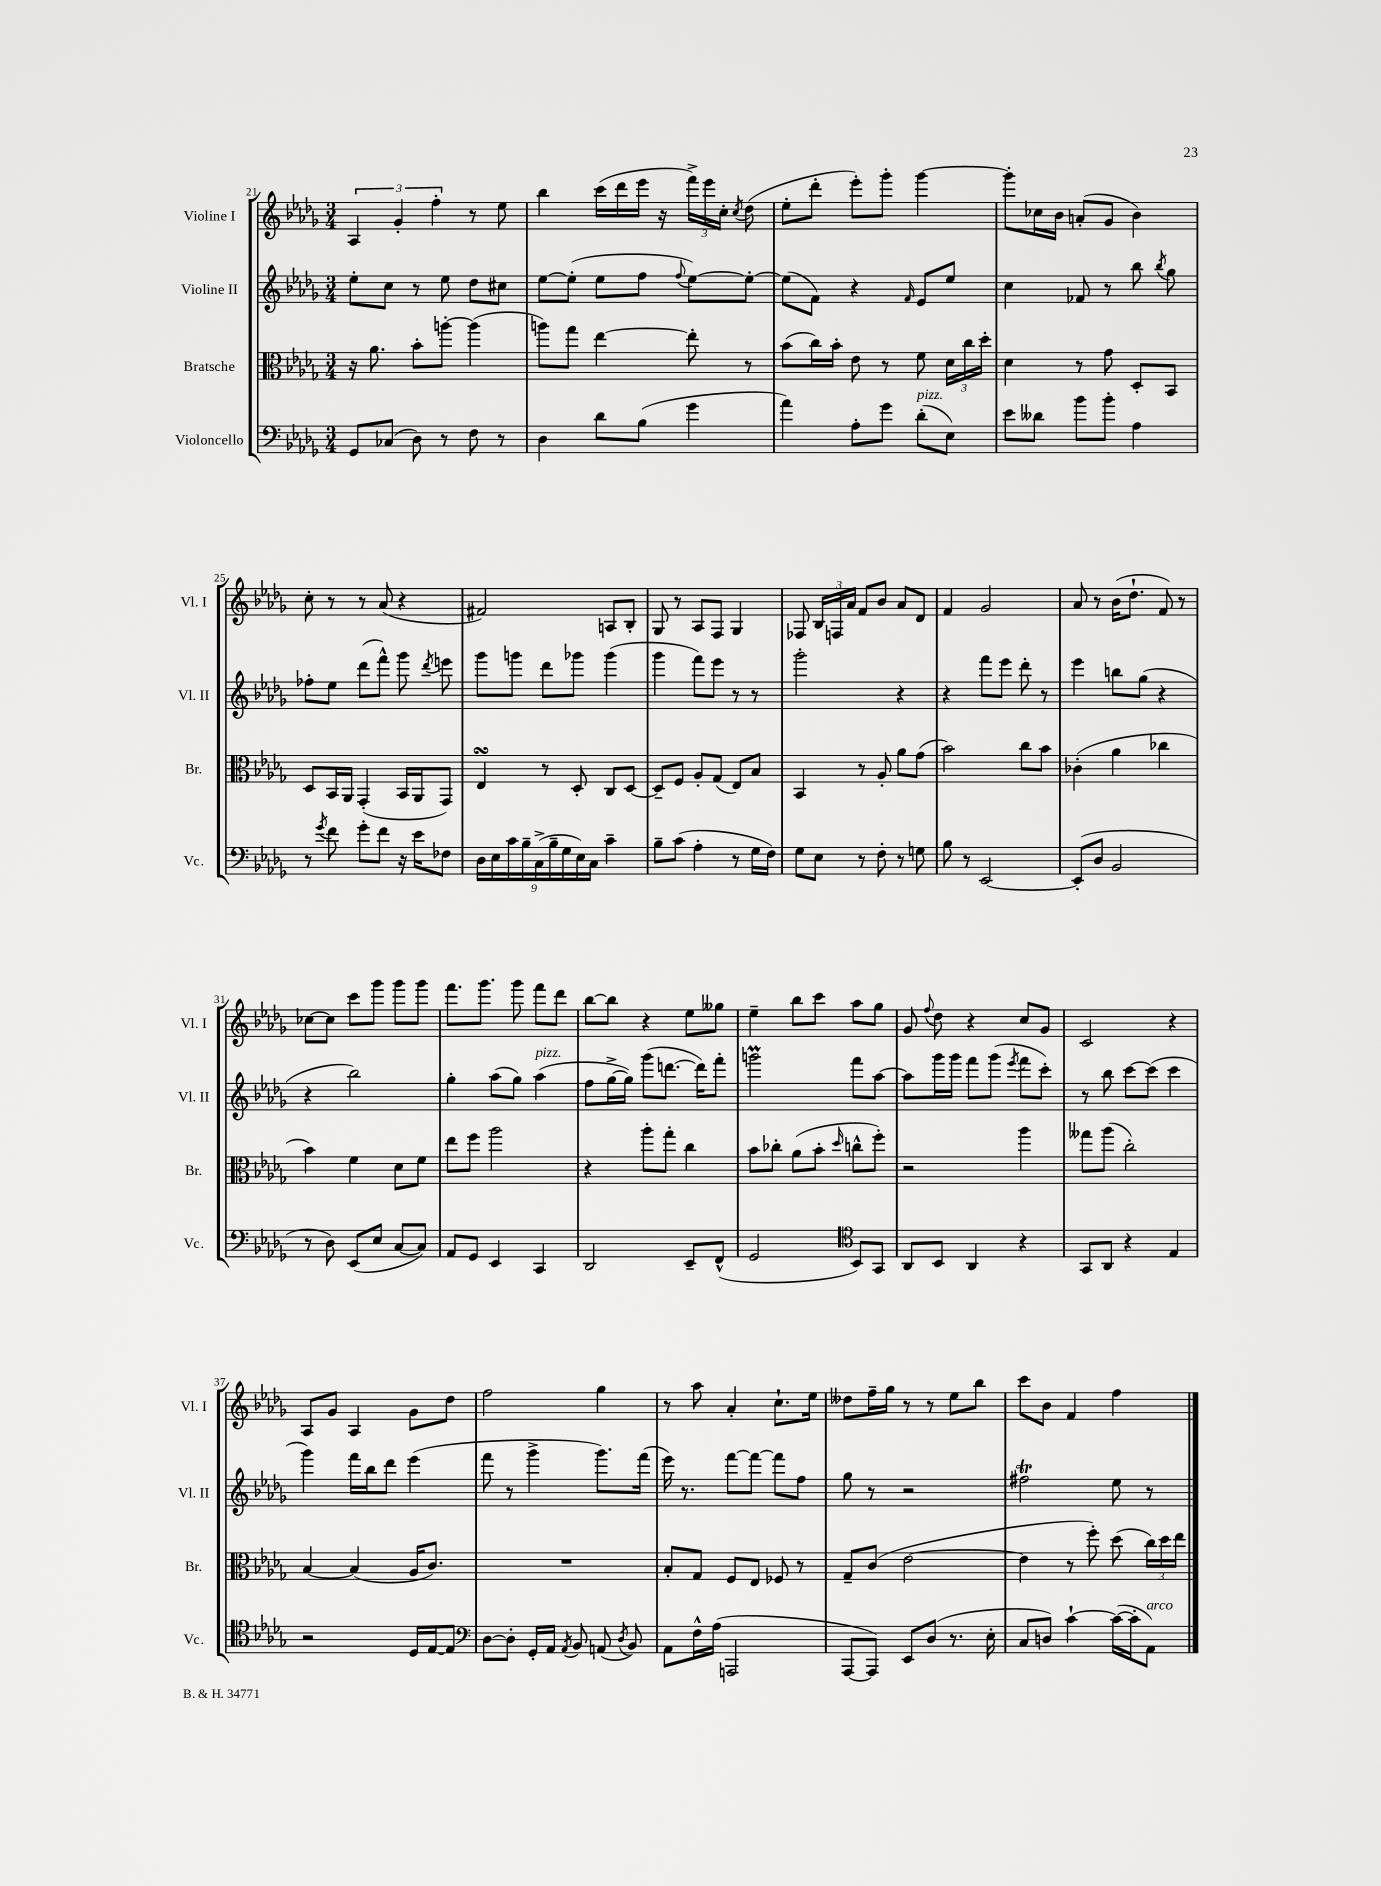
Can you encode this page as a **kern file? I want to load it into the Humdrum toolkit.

**kern	**kern	**kern	**kern
*staff4	*staff3	*staff2	*staff1
*clefF4	*clefC3	*clefG2	*clefG2
*k[b-e-a-d-g-]	*k[b-e-a-d-g-]	*k[b-e-a-d-g-]	*k[b-e-a-d-g-]
*M3/4	*M3/4	*M3/4	*M3/4
8GG-/L	16r	8ee-'\L	6A-/
.	8.a-\	.	.
(8C-/J	.	8cc\J	.
.	.	.	6g-'/
8D-\)	8b-'\L	8r	.
.	.	.	6ff'\
8r	[8aa'\J	8ee-\	.
8F\	(4aa\]	8dd-\L	8r
8r	.	8cc#\J	8ee-\
=	=	=	=
4D-\	8aa\L)	[8ee-\L	4bb-\
.	8gg-\J	(8ee-'\]J	.
8d-\L	[4ee-\	8ee-\L	(16ccc\LL
.	.	.	16ddd-\
(8B-\J	.	8ff\J	16eee-\JJ
.	.	.	16r
.	.	8qqff/	.
4g-\	8ee-'\]	[8ee-\L)	24fff^\LL)
.	.	.	24eee-\
.	.	.	24cc'\JJ
.	.	.	8qcc/
.	8r	8ee-'\_J	(8dd-\
=	=	=	=
4a-\)	(8b-\L	(8ee-\]L	8ee-'\L
.	16cc\L)	8f\J)	8ddd-'\J
.	16b-'\JJ	.	.
8A-'\L	8e-\	4r	8eee-'\L)
8g-\J	8r	.	8ggg-'\J
.	.	16qqf/	.
(8d-'\L	8f\	8e-/L	[4ggg-\
8E-\J)	24d-\LL	8ee-/J	.
.	24cc\	.	.
.	24dd-'\JJ	.	.
=	=	=	=
8e-\L	4d-\	4cc\	8ggg-'\]L
8d--\J	.	.	16cc-\L
.	.	.	16b-\JJ
8b-\L	8r	8f-/	(8a'/L
8b-'\J	8g-\	8r	8g-/J
4A-\	8D-'/L	8bb-\	4b-\)
.	.	8qbb-/	.
.	8BB-/J	8gg-\	.
=	=	=	=
8r	8D-/L	8ff-'\L	8cc'\
8qg-/	.	.	.
8f\	16BB-/L	8ee-\J	8r
.	16AA-/JJ	.	.
8g-'\L	(4GG-'/	(8ddd-\L	8r
8f\J	.	8fff^^\J)	(8a-/
16r	16BB-/LL	8ggg-\	4r
16e-\LK	16AA-/J	.	.
.	.	8qddd-/	.
8F-\J	8GG-/J)	8eee\	.
=	=	=	=
18D-\LL	4E-/	8ggg-\L	2f#/)
18E-\	.	.	.
18c\	.	.	.
.	.	8ggg\J	.
18B-~\	.	.	.
(18C^\	.	.	.
.	8r	8ddd-\L	.
18B-~\	.	.	.
18G-\	.	.	.
.	8D-'/	8ggg-\J	.
18E-\)	.	.	.
18C\JJ	.	.	.
4c~\	8C/L	(4ggg-\	8A/L
.	[8D-/J	.	8B-'/J
=	=	=	=
8B-~\L	8D-~/]L	4ggg-\	8G-/
(8c\J	8F/J	.	8r
4A-'\	8A-'/L	8fff\L)	8A-/L
.	(8G-/J	8eee-\J	8F/J
8r	8E-/L)	8r	4G-/
16G-\LL	8B-/J	8r	.
16F\JJ)	.	.	.
=	=	=	=
8G-\L	4BB-/	2ggg-'\	8F-/
8E-\J	.	.	24B-/LL
.	.	.	24F/
.	.	.	24a-/JJ
8r	8r	.	8f/L
8F'\	8A-'/	.	8b-/J
8r	8a-\L	4r	8a-/L
8G\	(8g-\J	.	8d-/J
=	=	=	=
8B-\	2b-\)	4r	4f/
8r	.	.	.
[2EE-/	.	8fff\L	2g-/
.	.	8eee-\J	.
.	8cc\L	8ddd-'\	.
.	8b-\J	8r	.
=	=	=	=
(8EE-'/]L	(4c-'\	4eee-\	8a-/
8D-/J	.	.	8r
2BB-/	4a-\	8bb\L	(16b-\LK
.	.	.	8.dd-`\J
.	.	(8gg-\J	.
.	4cc-\	4r	8f/)
.	.	.	8r
=	=	=	=
8r	4b-\)	4r	[8cc-\L
8D-\)	.	.	8cc-\]J
(8EE-/L	4f\	2bb-\)	8ccc\L
8E-/J	.	.	8ggg-\J
[8C/L	8d-\L	.	8ggg-\L
8C/]J)	8f\J	.	8ggg-\J
=	=	=	=
8AA-/L	8ee-\L	4gg-'\	8.fff\L
8GG-/J	8ff\J	.	.
.	.	.	8.ggg-\J
4EE-/	2aa-\	(8aa-\L	.
.	.	8gg-\J)	8ggg-\
4CC/	.	(4aa-\	8fff\L
.	.	.	8ddd-\J
=	=	=	=
2DD-/	4r	8ff\L	[8bb-\L
.	.	[16gg-^\L	8bb-\]J
.	.	16gg-\]JJ)	.
.	8aa-'\L	(8ggg-\L	4r
.	8gg-'\J	[8.ddd\J	.
8EE-~/L	4cc\	.	8ee-\L
.	.	16ddd\]LK)	.
(8FF^^/J	.	8fff'\J	8gg--\J
=	=	=	=
2GG-/	8b-\L	2ggg\	4ee-~\
.	8cc-'\J	.	.
.	(8a-\L	.	8bb-\L
.	8b-'\J	.	8ccc\J
*clefC4	*	*	*
.	16qqdd-/	.	.
8BB-/L)	8cc^^\L	8fff\L	8aa-\L
8GG-/J	8ff'\J)	[8aa-\J	8gg-\J
=	=	=	=
8AA-/L	2r	8aa-\]L	8g-/
.	.	.	8qqff/
8BB-/J	.	16ggg-\L	8dd-\
.	.	16ggg-\JJ	.
4AA-/	.	8fff\L	4r
.	.	(8ggg-\J	.
.	.	8qeee-/	.
4r	4aa-\	8fff\L	8cc/L
.	.	8ccc'\J)	8g-/J
=	=	=	=
8GG-/L	8gg--\L	8r	2c/
8AA-/J	(8aa-\J	8bb-\	.
4r	2cc'\)	[8ccc\L	.
.	.	(8ccc\]J	.
4E-/	.	4ccc\	4r
=	=	=	=
2r	[4B-/	4ggg-\)	8A-/L
.	.	.	8g-/J
.	(4B-/]	16fff\LL	4A-/
.	.	16bb-\J	.
.	.	8ddd-\J	.
16D-/LL	16A-/LK	(4eee-\	8g-\L
[16E-/J	8.c/J)	.	.
8E-/]J	.	.	8dd-\J
=	=	=	=
*clefF4	*	*	*
[8D-\L	2.r	8fff\	2ff\
8D-'\]J	.	8r	.
16GG-'/LL	.	4ggg-^\	.
16AA-/JJ	.	.	.
8qAA-/	.	.	.
8BB-/	.	.	.
(8AA/	.	8.ggg-\L)	4gg-\
8qD-/	.	.	.
8BB-/)	.	.	.
.	.	(16fff\Jk	.
=	=	=	=
8AA-\L	8B-'/L	16eee-\)	8r
.	.	8.r	.
16F^^\L	8G-/J	.	8aa-\
(16A-\JJ	.	.	.
2AAA/	8F/L	[8fff\L	4a-'/
.	8E-/J	8fff\_J	.
.	8F-/	8fff\]L	8.cc`\L
.	8r	8ff\J	.
.	.	.	16ee-\Jk
=	=	=	=
[8AAA-/L	8G-~/L	8gg-\	8dd--\L
8AAA-/]J)	(8c/J	8r	16ff~\L
.	.	.	16gg-\JJ
8EE-/L	[2e-\	2r	8r
(8D-/J	.	.	8r
8.r	.	.	8ee-\L
.	.	.	8bb-\J
16E-'\	.	.	.
=	=	=	=
8C/L	4e-\]	2ff#\	8ccc\L
8D/J)	.	.	8b-\J
[4c`\	8r	.	4f/
.	8ff'\)	.	.
(16c\_LL	(8dd-\	8ee-\	4ff\
16c'\]J	.	.	.
8AA-\J)	24cc\LL)	8r	.
.	24dd-\	.	.
.	24ee-\JJ	.	.
==	==	==	==
*-	*-	*-	*-
